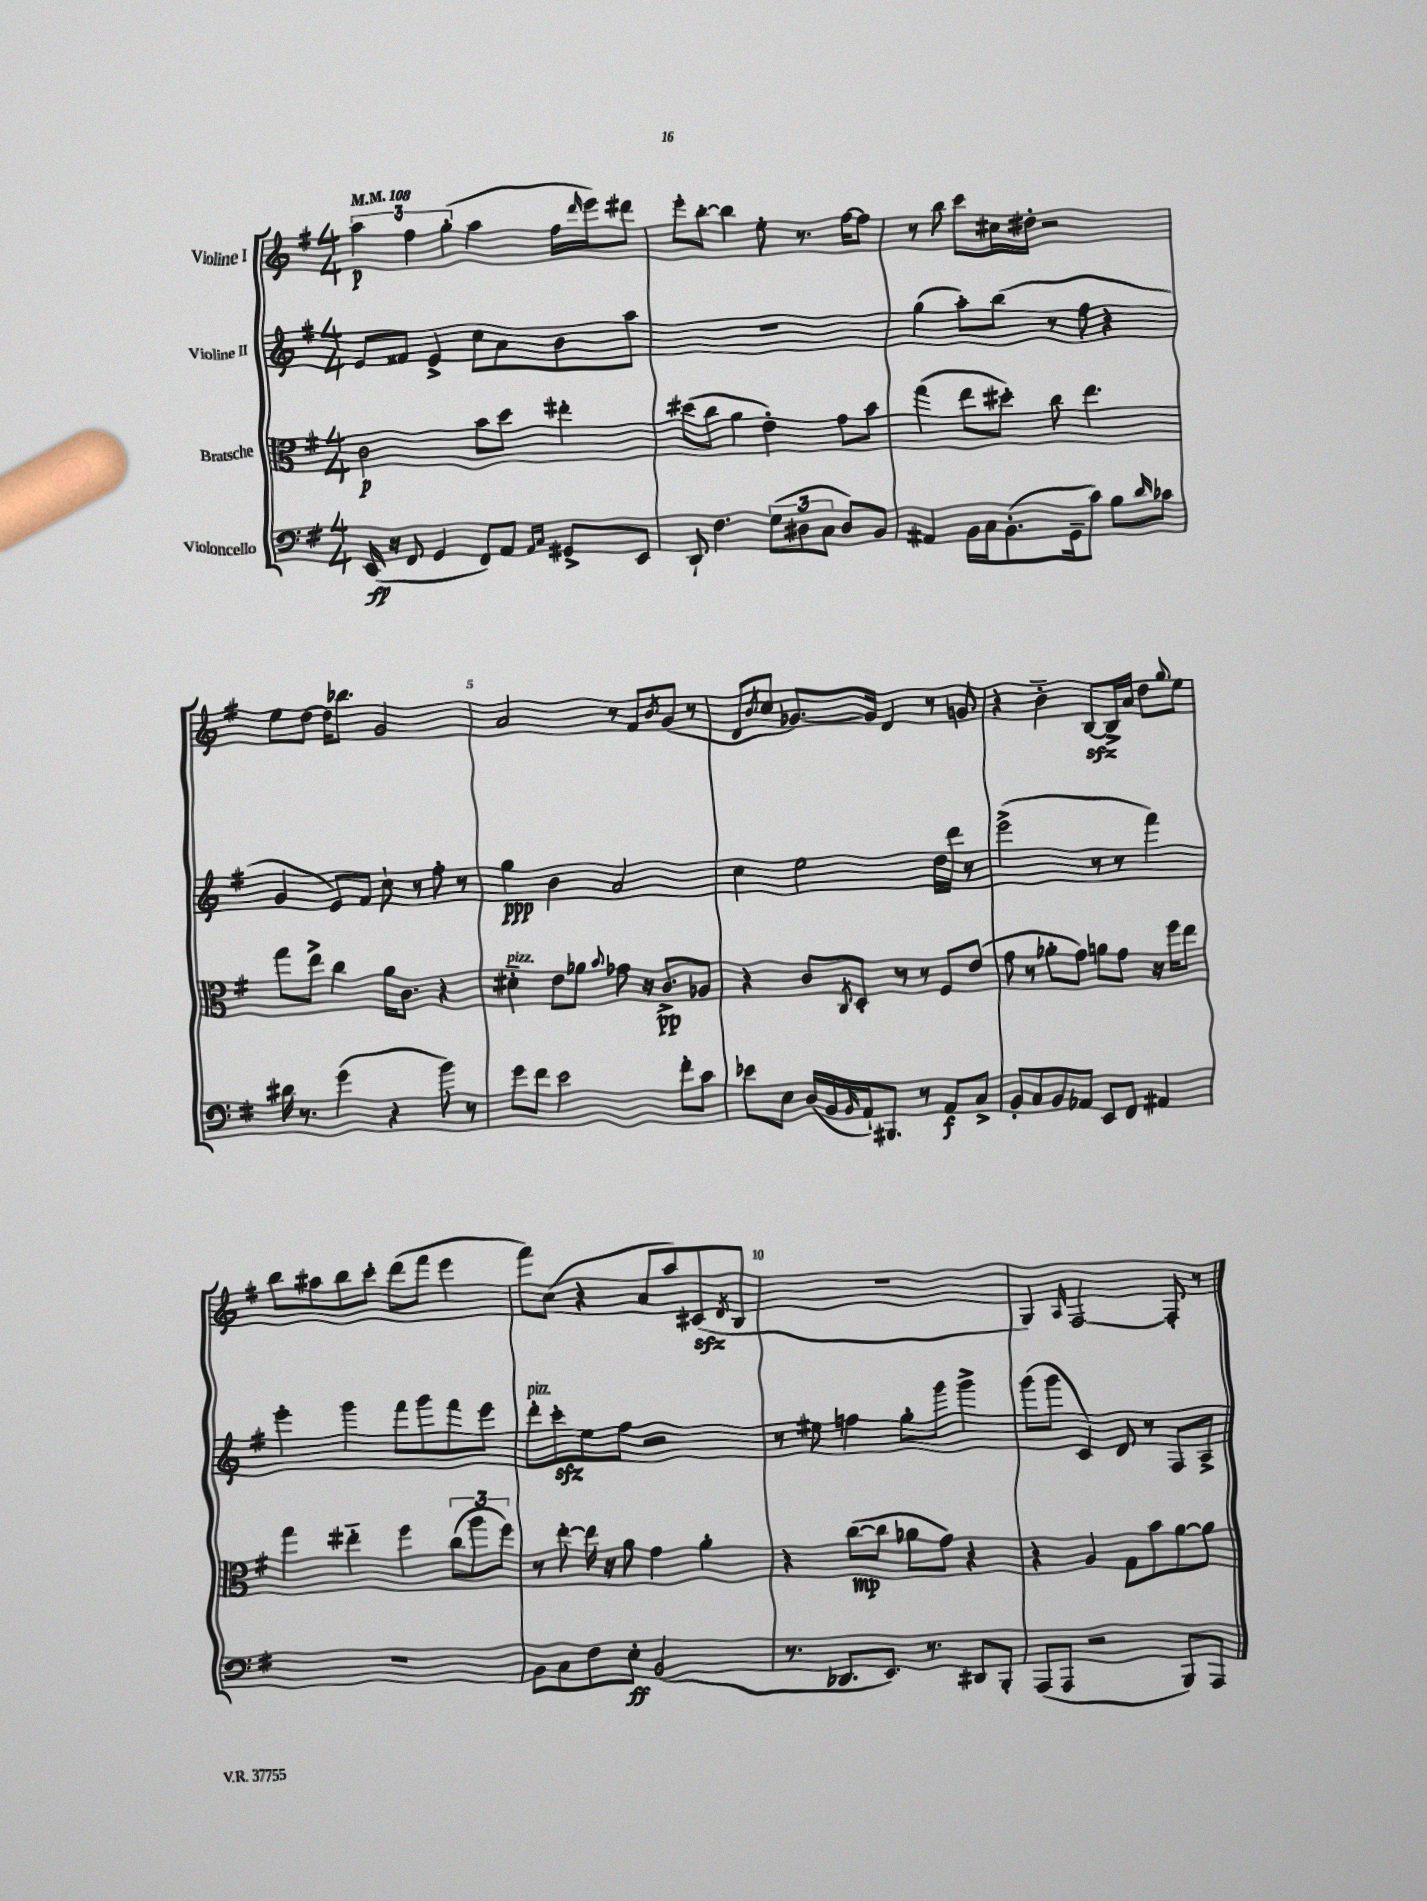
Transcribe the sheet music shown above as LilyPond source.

<<
\new StaffGroup <<
\new Staff = "s0" \with { instrumentName = "Violine I" } {
    \clef treble \key g \major \numericTimeSignature \time 4/4 \tempo 4 = 108
    \tuplet 3/2 { a''4\p fis''4 g''4-.( } a''4 fis''16 \grace { d'''16 } e'''16) dis'''8 |
    e'''8-. b''8~-. b''4 e''8-. r8. fis''16~ fis''8 |
    r8 b''8 c'''8 cis''16 dis''16-. r2 |
    e''8 d''8~ d''16 bes''8. g'2 |
    a'2 r8 fis'8 \acciaccatura { b'8 } g'8( r8 |
    d'8 \acciaccatura { b'8 } c''8 ges'8.~) ges'16 d'4 r8 g'8 |
    r4 b'4-_ b8~\sfz b16-> a'16 d''8 \appoggiatura { g''8 } e''8 |
    b''8 ais''8 b''8 c'''8-. d'''8( fis'''8 e'''4 |
    fis'''8) c''8( r4 a'8 a''8) cis'8\sfz( \acciaccatura { d'8 } b8 |
    R1 |
    g4) \grace { a16 } fis2~ fis8-. r8 \bar "|." |
}
\new Staff = "s1" \with { instrumentName = "Violine II" } {
    \clef treble \key g \major \numericTimeSignature \time 4/4
    e'8 fisis'8 e'4-> c''8 a'8 b'8 a''8 |
    R1 |
    g''4( a''8-.) b''8( r8 fis''8 r4 |
    g'4 e'8) fis'8 c''8-! r8 fis''8-. r8 |
    g''4\ppp b'4 a'2 |
    c''4 e''2 d''16 d'''16 r8 |
    e'''2->( r8 r8 fis'''4) |
    e'''4-. g'''4 fis'''8 g'''8 fis'''8 e'''8 |
    d'''8-.^\markup { \italic "pizz." } c'''8-.\sfz e''8 fis''8 r2 |
    r8 eis''8 f''4 g''8-. g'''8 g'''4-> |
    g'''8( g'''8 c'4) d'8 r8 fis8 a8-> \bar "|." |
}
\new Staff = "s2" \with { instrumentName = "Bratsche" } {
    \clef alto \key g \major \numericTimeSignature \time 4/4
    c'2\p b'8 d''8 eis''4-. |
    dis''8( c''8 a'4 e'4-.) g'8 b'8 |
    g''4( e''8 dis''8-.) c''8 e''4. |
    g''8 e''8-> c''4 a'16 c'8. r4 |
    dis'4-_^\markup { \italic "pizz." } e'8 aes'8 \appoggiatura { b'8 } ges'8 r16 c'8.->\pp aes8 |
    r4 c'8 \acciaccatura { c8 } d8-. r8 r8 fis8 e'8( |
    g'8 r8 aes'8-. g'8) a'8 g'8 r16 fis''16 e''8 |
    g''4 eis''4-_ fis''4 \tuplet 3/2 { c''8( a''8 fis''8) } |
    r8 e''8~-. e''16 r16 a'8 g'4 a'4-. |
    r4 c''8~\mp( c''8 aes'8 g'8) r4 |
    r4 a4 g8 b'8 a'8~ a'8 \bar "|." |
}
\new Staff = "s3" \with { instrumentName = "Violoncello" } {
    \clef bass \key g \major \numericTimeSignature \time 4/4
    e,16\fp( r16 fis,8 g,4 fis,8) a,8 \grace { a,16 c16 } gis,8-> e,8 |
    d,8-! fis4. \tuplet 3/2 { g8( dis8 c8 } dis8) b,8 |
    ais,4 b,16 c16 b,8.-.( g,16-- c'8) b8 \grace { d'16 } ces'8 |
    dis'16 r8. g'4( r4 b'8) r8 |
    g'8 fis'8 e'2 fis'8-. c'8 |
    ees'8 e8 d16( b,16 \grace { b,16 } a,16-!) bis,,8. r8 a,8\f c8-> |
    b,8-. c8 b,8 aes,8 e,8 fis,8 ais,4 |
    R1 |
    b,8 c8 fis8 e8-.\ff b,2( |
    r8. des,8. e,8.) r8. dis,8 b,,8-. |
    a,,8( a,,8 r2 b,,8) a,,8 \bar "|." |
}
>>
>>
\layout { \context { \Score \override BarNumber.break-visibility = ##(#f #t #t) barNumberVisibility = #(every-nth-bar-number-visible 5) } }
